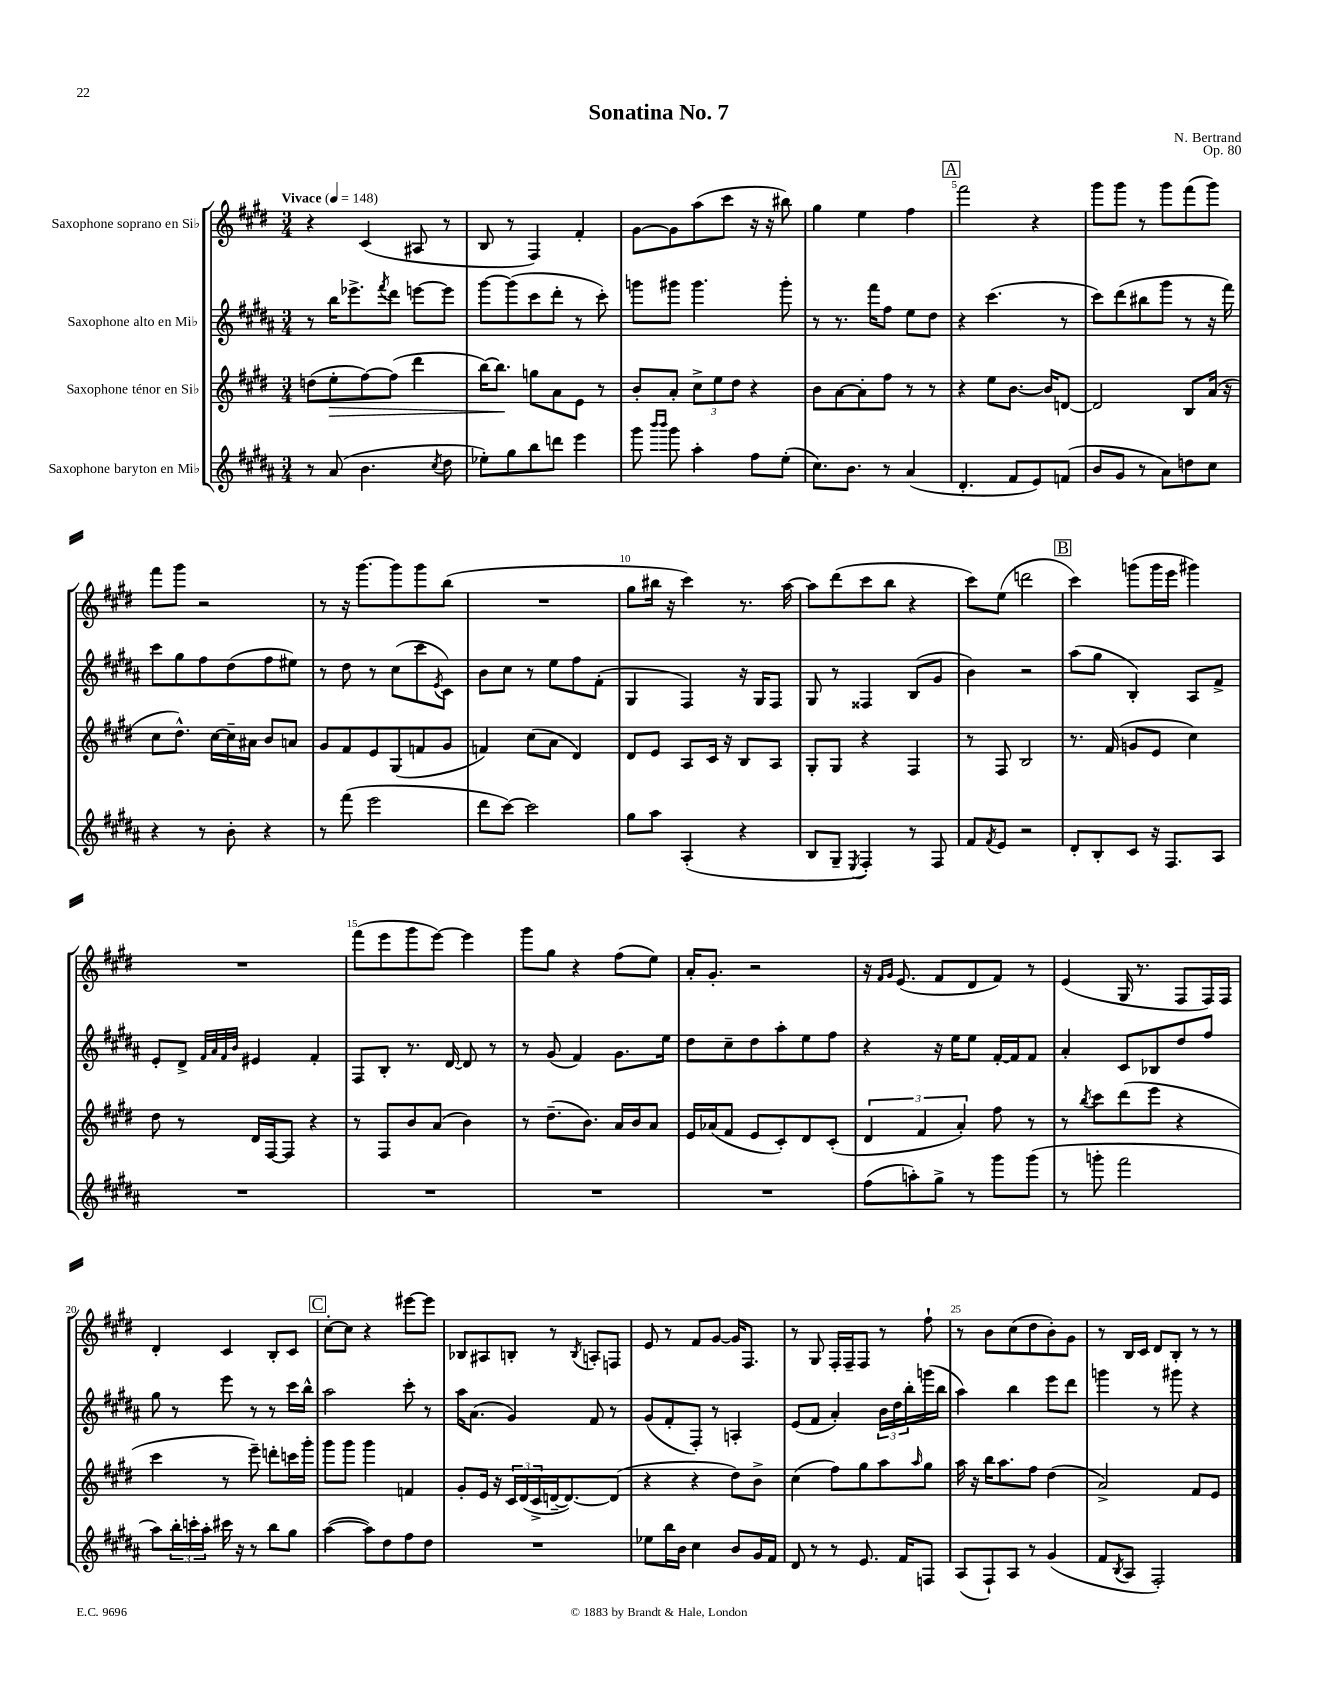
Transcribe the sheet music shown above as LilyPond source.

\header { title = "Sonatina No. 7" composer = "N. Bertrand" opus = "Op. 80" }
<<
\new StaffGroup <<
\new Staff = "s0" \with { instrumentName = "Saxophone soprano en Sib" } {
    \clef treble \key e \major \numericTimeSignature \time 3/4 \tempo "Vivace" 4 = 148
    r4 cis'4( ais8 r8 |
    b8 r8 fis4) fis'4-. |
    gis'8~ gis'8 a''8( cis'''8 r16 r16 bis''8) |
    gis''4 e''4 fis''4 |
    \mark \markup { \box "A" } fis'''2 r4 |
    gis'''8 gis'''8 r8 gis'''8 fis'''8( gis'''8) |
    fis'''8 gis'''8 r2 |
    r8 r16 gis'''8.~ gis'''8 gis'''8 b''8( |
    R2. |
    gis''8 bis''16 r16 cis'''4) r8. a''16~ |
    a''8 dis'''8( cis'''8 b''8 r4 |
    cis'''8) e''8( d'''2 |
    \mark \markup { \box "B" } cis'''4) g'''8( g'''16 e'''16 gis'''4) |
    R2. |
    fis'''8( e'''8 gis'''8 e'''8~) e'''4 |
    gis'''8 gis''8 r4 fis''8( e''8) |
    a'16-. gis'8.-. r2 |
    r16 \grace { fis'16 gis'16 } e'8.( fis'8 dis'8 fis'8) r8 |
    e'4( gis16 r8. fis8 fis16) fis16 |
    dis'4-. cis'4 b8-. cis'8 |
    \mark \markup { \box "C" } cis''8~-. cis''8 r4 eis'''8~ eis'''8 |
    bes8 ais8 b8-. r8 \acciaccatura { b8 } a8-. f8 |
    e'8 r8 fis'8 gis'8~ gis'16 fis8. |
    r8 gis8 fis16-. fis16-- fis8 r8 fis''8-! |
    r8 b'8 cis''8( dis''8 b'8-.) gis'8 |
    r8 b16 cis'16 dis'8 b8-. r8 r8 \bar "|." |
}
\new Staff = "s1" \with { instrumentName = "Saxophone alto en Mib" } {
    \clef treble \key b \major \numericTimeSignature \time 3/4
    r8 b''16 ees'''8.-> \acciaccatura { fis'''8 } dis'''8 e'''8~ e'''8 |
    gis'''8~ gis'''8( cis'''8 dis'''8-. r8 cis'''8-.) |
    g'''8 gis'''8 gis'''4. gis'''8-. |
    r8 r8. fis'''16 fis''8 e''8 dis''8 |
    \mark \markup { \box "A" } r4 cis'''4.( r8 |
    cis'''8) dis'''8( bis''8 gis'''8 r8 r16 fis'''16) |
    cis'''8 gis''8 fis''8 dis''8( fis''8 eis''8) |
    r8 dis''8 r8 cis''8( cis'''8 \acciaccatura { e'8 } cis'8) |
    b'8 cis''8 r8 e''8 fis''8 fis'8-.( |
    gis4 fis4) r16 gis16 fis8 |
    gis8 r8 fisis4 b8( gis'8 |
    b'4) r2 |
    \mark \markup { \box "B" } ais''8( gis''8 b4-.) ais8 fis'8-> |
    e'8-. dis'8-> \grace { fis'32 ais'32 fis'32 b'32 } eis'4 fis'4-. |
    fis8 b8-. r8. dis'16~ dis'8 r8 |
    r8 gis'8( fis'4) gis'8. e''16 |
    dis''8 cis''8-- dis''8 ais''8-. e''8 fis''8 |
    r4 r16 e''16 e''8 fis'16~-. fis'16 fis'8 |
    ais'4-. cis'8 bes8 dis''8 fis''8 |
    gis''8 r8 e'''8 r8 r8 cis'''16 b''16-^ |
    \mark \markup { \box "C" } ais''2 cis'''8-. r8 |
    ais''16 ais'8.( gis'4) fis'8 r8 |
    gis'8( fis'8-. fis8-.) r8 a4-. |
    e'8( fis'8 ais'4-.) \tuplet 3/2 { b'16 dis''16 b''16-. } g'''16( b''16 |
    ais''4) b''4 e'''8 dis'''8 |
    g'''4 r8 gis'''8 r4 \bar "|." |
}
\new Staff = "s2" \with { instrumentName = "Saxophone ténor en Sib" } {
    \clef treble \key e \major \numericTimeSignature \time 3/4
    d''8( e''8-.\> fis''8~) fis''8( dis'''4 |
    b''16~) b''8.\! g''8 a'8 e'8 r8 |
    b'8-. a'8-. \tuplet 3/2 { cis''8-> e''8 dis''8 } r4 |
    b'8 a'8~ a'8-. fis''8 r8 r8 |
    \mark \markup { \box "A" } r4 e''8 b'8.~ b'16 d'8~ |
    d'2 b8 a'16( r16 |
    cis''8 dis''8.-^) cis''16~ cis''16-- ais'16 b'8 a'8 |
    gis'8 fis'8 e'8 gis8( f'8 gis'8 |
    f'4) cis''8( a'8 dis'4) |
    dis'8 e'8 a8 cis'16 r16 b8 a8 |
    gis8-. gis8 r4 fis4 |
    r8 fis8 b2 |
    \mark \markup { \box "B" } r8. fis'16( g'8 e'8 cis''4) |
    dis''8 r8 dis'16 fis16~ fis8 r4 |
    r8 fis8 b'8 a'8( b'4) |
    r8 dis''8.--( b'8.) a'16 b'16 a'8 |
    e'16 aes'16( fis'8 e'8 cis'8-.) dis'8 cis'8-.( |
    \tuplet 3/2 { dis'4 fis'4 a'4-.) } fis''8 r8 |
    r8 \acciaccatura { b''8 } cis'''8 dis'''8( e'''8 r4 |
    cis'''4 r8 e'''8--) d'''8-. c'''16 gis'''16-. |
    \mark \markup { \box "C" } gis'''8 gis'''8 gis'''4 f'4 |
    gis'8-. e'16 r16 \tuplet 3/2 { cis'16 dis'16( cis'16-> } d'16~-- d'8.~) d'8( |
    r4 r4 dis''8) b'8-> |
    cis''4( fis''8) gis''8 a''8 \grace { a''16 } gis''8 |
    a''16 r16 b''16 a''8. fis''8 dis''4( |
    a'2->) fis'8 e'8 \bar "|." |
}
\new Staff = "s3" \with { instrumentName = "Saxophone baryton en Mib" } {
    \clef treble \key b \major \numericTimeSignature \time 3/4
    r8 ais'8( b'4. \acciaccatura { cis''8 } dis''8 |
    ees''8-.) gis''8 b''8 d'''8 e'''4 |
    gis'''8 \grace { b'''16 b'''16 } gis'''8 ais''4-. fis''8 e''8-.( |
    cis''8.) b'8. r8 ais'4( |
    \mark \markup { \box "A" } dis'4.-. fis'8 e'8) f'8( |
    b'8 gis'8 r8 ais'8) d''8 cis''8 |
    r4 r8 b'8-. r4 |
    r8 fis'''8( e'''2 |
    dis'''8 cis'''8~) cis'''2 |
    gis''8 ais''8 ais4-.( r4 |
    b8 gis8-- \acciaccatura { e8 } fis4-.) r8 fis8 |
    fis'8 \acciaccatura { fis'8 } e'8 r2 |
    \mark \markup { \box "B" } dis'8-. b8-. cis'8 r16 fis8. ais8 |
    R2. |
    R2. |
    R2. |
    R2. |
    fis''8( a''8-.) gis''8-> r8 gis'''8 gis'''8( |
    r8 g'''8-. fis'''2 |
    ais''8) \tuplet 3/2 { b''16-. c'''16-. ais''16-. } cis'''16 r16 r8 b''8 gis''8 |
    \mark \markup { \box "C" } ais''4~( ais''8) dis''8 fis''8 dis''8 |
    R2. |
    ees''8 b''16 b'16 cis''4 b'8 gis'16 fis'16 |
    dis'8 r8 r8 e'8. fis'16 f8 |
    ais8( fis8-!) ais8 r8 gis'4( |
    fis'8 \acciaccatura { b8 } ais8 fis2-.) \bar "|." |
}
>>
>>
\layout { \context { \Score \override BarNumber.break-visibility = ##(#f #t #t) barNumberVisibility = #(every-nth-bar-number-visible 5) } }
